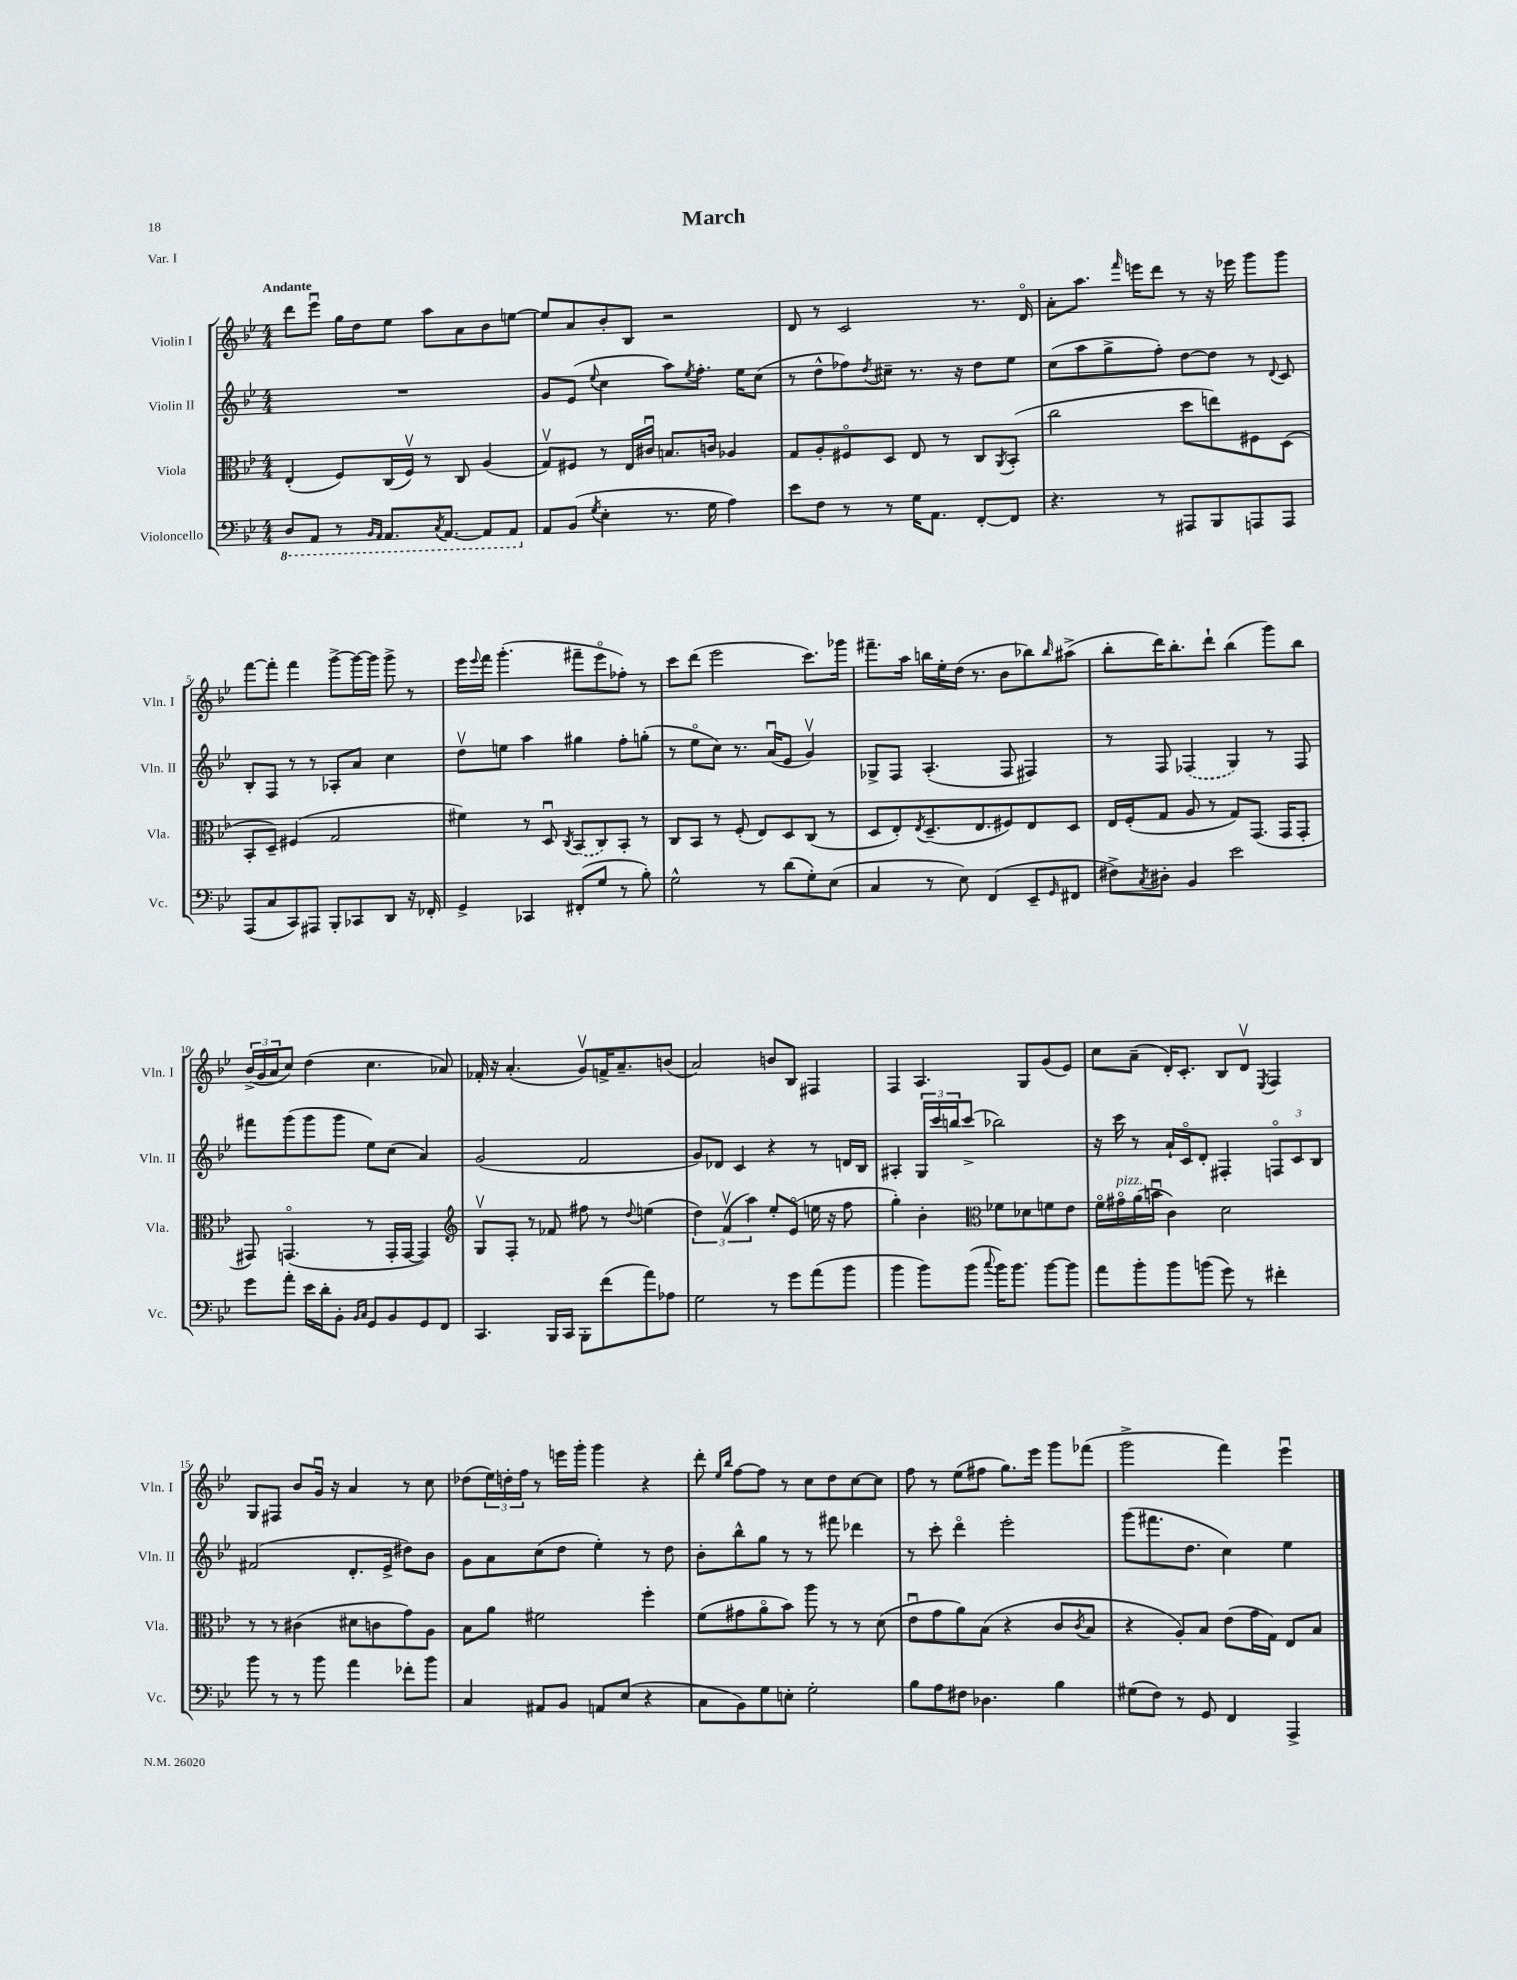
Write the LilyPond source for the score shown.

\header { title = "March" piece = "Var. I" }
<<
\new StaffGroup <<
\new Staff = "s0" \with { instrumentName = "Violin I" shortInstrumentName = "Vln. I" } {
    \clef treble \key bes \major \numericTimeSignature \time 4/4 \tempo "Andante"
    d'''8 ees'''8\downbow g''16 d''16 ees''8 a''8 a'8 bes'8 e''8~ |
    e''8 a'8 bes'8-. bes8 r2 |
    d'8 r8 c'2 r8. d'16\flageolet |
    a'8-. a''8. \grace { f'''16 } e'''16 d'''8 r8 r16 ees'''16 g'''8 g'''8 |
    f'''8~ f'''8-. f'''4 g'''8~-> g'''16~ g'''16 g'''8-> r8 |
    ees'''16 \appoggiatura { ees'''8 } f'''16 g'''4.-.( fis'''8-- ees'''8\flageolet fes''8-.) r8 |
    c'''8 d'''8( ees'''2 c'''8.) ges'''16 |
    fis'''8.-- a''16 b''16 ees''16-. d''16( r8. bes'8 bes''8) \grace { bes''16 } ais''8->( |
    bes''8-. d'''16) bes''8.-. d'''8-! bes''4( g'''8) bes''8 |
    \tuplet 3/2 { bes'16->( g'16 a'16 } c''8) d''4( c''4. aes'8) |
    fes'16-. r16 a'4.-.( g'8\upbow) f'16-> a'8.-- b'8( |
    a'2) b'8 bes8 fis4 |
    f4 a4. g8 g'8( ees'8) |
    c''8 a'8--( d'16-.) c'8.-. bes8 d'8\upbow \acciaccatura { ees8 } f4 |
    g8 fis8 bes'8 g'16\downbow r16 a'4 r8 c''8 |
    des''8( \tuplet 3/2 { ees''16) d''16-. f''16 } r8 e'''16 g'''16-. g'''4 r4 |
    d'''8-. \grace { ees''16 bes''16 } f''8~ f''8 r8 c''8 d''8 c''8~ c''8 |
    f''8 r8 ees''8( fis''8 g''8.) ees'''16 g'''8 fes'''8( |
    g'''2-> f'''4) ees'''4\downbow \bar "|." |
}
\new Staff = "s1" \with { instrumentName = "Violin II" shortInstrumentName = "Vln. II" } {
    \clef treble \key bes \major \numericTimeSignature \time 4/4
    R1 |
    g'8 ees'8( \appoggiatura { ees''8 } c''4 a''8) \acciaccatura { ees''8 } f''8.-. ees''16 c''8( |
    r8 d''8-^ fes''8) \acciaccatura { d''8 } cis''8-- r8. r16 d''8 ees''8 |
    c''8( a''8 g''8-> f''8-.) d''8~ d''8 r8 \appoggiatura { d'8 } c'8 |
    bes8-. f8 r8 r8 aes8-. a'8 c''4 |
    d''8\upbow e''8 a''4 gis''4 f''8-. g''8-.( |
    r8 ees''8\flageolet c''8) r8. a'16\downbow( ees'8 g'4\upbow) |
    ges8-> f8 a4.-.( f8 fis4) |
    r8 f8 \once \slurDashed fes4( g4) r8 fes8 |
    fis'''8 g'''8( g'''8 g'''8 ees''8) c''8( a'4) |
    g'2( f'2 |
    g'8) des'8 c'4 r4 r8 d'16 bes16 |
    ais4-. \tuplet 3/2 { g16 c'''16 b''16 } c'''8->( bes''2) |
    r16 c'''16 r8 a'16-! c'16\flageolet d'8-. fis4-. \tuplet 3/2 { f8\flageolet c'8 bes8 } |
    fis'2( d'8.-. ees'16-> dis''8) bes'8 |
    g'8 a'8 c''8( d''8 ees''4-.) r8 d''8 |
    bes'8-. bes''8-^ g''8 r8 r8 fis'''8 des'''4 |
    r8 c'''8-. d'''4\flageolet ees'''2-. |
    g'''8( fis'''8. d''8. c''4) ees''4 \bar "|." |
}
\new Staff = "s2" \with { instrumentName = "Viola" shortInstrumentName = "Vla." } {
    \clef alto \key bes \major \numericTimeSignature \time 4/4
    ees4-.( f8) c16( f16\upbow) r8 c8 a4( |
    g8\upbow) fis8 r8 ees16 cis'16\downbow b8. c'16 aes4 |
    g8 a8-. fis8\flageolet d8 ees8 r8 c8 \acciaccatura { a,8 } bes,8-.( |
    c''2 d''8 e''8) fis8 d8( |
    bes,8-. d8--) fis4( g2 |
    fis'4) r8 d8\downbow \acciaccatura { c8 } \once \slurDashed bes,8( c8) bes,8-. r8 |
    c8 bes,8 r8 f8-.( ees8) d8 c8( r8 |
    d8 ees8-.) \acciaccatura { ees8 } d8.--( ees8. fis8) ees8 d8 |
    ees16 f16-.( g8 a8 r8 g8) g,8.( g,16 g,8-. |
    gis,8) g,4.\flageolet( r8 g,16-. g,16~ g,4) |
    \clef treble g8\upbow f8-. r8 fes'8 fis''8 r8 \appoggiatura { d''8 } e''4( |
    \tuplet 3/2 { d''4) f'4\upbow( a''4) } ees''8-. ees'8\flageolet( e''16 r16 f''8 |
    g''4-.) bes'4-. \clef alto fes'8 des'8 f'8 ees'8 |
    f'16\flageolet gis'16\flageolet^\markup { \italic "pizz." } a'16( b'16\downbow c'4) d'2 |
    r8 r8 cis'4( dis'8 c'8 g'8) a8 |
    bes8 a'8 fis'2 f''4-. |
    f'8( gis'8 a'8\flageolet bes'8) a''8 r8 r8 d'8( |
    ees'8\downbow g'8 a'8) bes8( r4 c'8 \acciaccatura { c'8 } bes8 |
    r4 a8-.) bes8 ees'8( g'16 g16) ees8 bes8 \bar "|." |
}
\new Staff = "s3" \with { instrumentName = "Violoncello" shortInstrumentName = "Vc." } {
    \clef bass \key bes \major \numericTimeSignature \time 4/4
    \ottava #-1 d,8 a,,8 r8 \grace { bes,,16 a,,16 } a,,8. \acciaccatura { c,8 } a,,8.~ a,,8 a,,8 \ottava #0 |
    a,8 bes,8( \acciaccatura { g8 } ees4-. r8. g16 a4) |
    ees'8 f8 r8 r8 g16 a,8. f,8~-. f,8 |
    r4. r8 ais,,8 bes,,8 a,,8 a,,8 |
    a,,8( c8 c,8) ais,,8 bes,,8-. ces,8 d,8 r16 fes,16-. |
    g,4-> ces,4 fis,8-.( g8 r8 bes8-.) |
    g2-^ r8 d'8( g8-.) ees8( |
    c4 r8 ees8) f,4( ees,8-- \grace { g,16 } fis,8 |
    fis8->) \acciaccatura { c8 } dis8-. bes,4 ees'2 |
    g'8 a'8-. ees'16 d'16-. bes,8-. \grace { bes,16 c16 } g,8 bes,8 g,8 f,8 |
    c,4. bes,,16 c,16 bes,,8-. f'8( a'8) aes8 |
    g2 r8 g'8 a'8( bes'8 |
    bes'4 bes'8) bes'8( \appoggiatura { c''8 } bes'16) bes'8. bes'8~ bes'8 |
    a'8 bes'8-. bes'8 b'8( g'8) r8 fis'4-. |
    bes'8 r8 r8 bes'8 a'4 fes'8-. bes'8 |
    c4 ais,8 bes,8 a,8 ees8( r4 |
    c8 bes,8) g8 e8-. g2-. |
    bes8 a8 fis8 des4. bes4 |
    gis8( f8) r8 g,8 f,4 a,,4-> \bar "|." |
}
>>
>>
